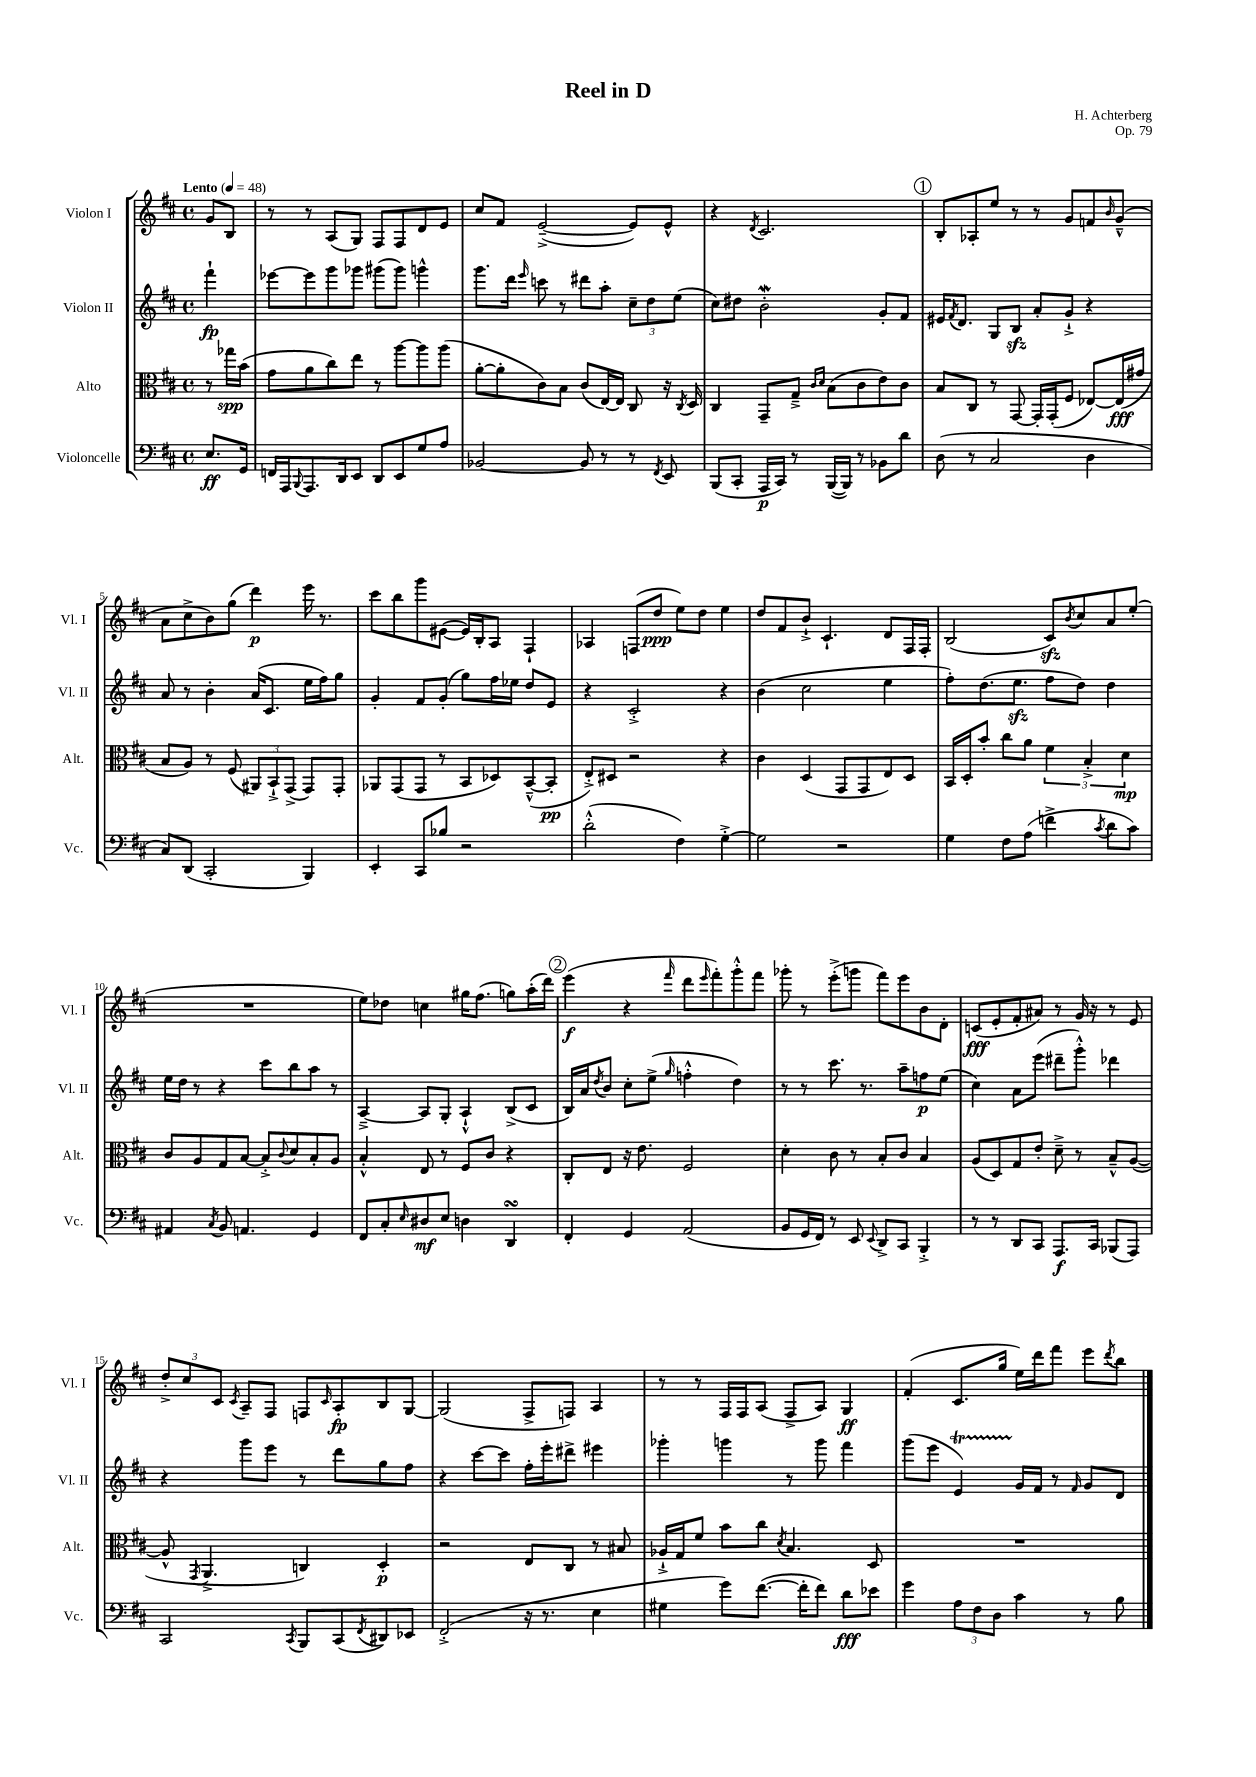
\header { title = "Reel in D" composer = "H. Achterberg" opus = "Op. 79" }
<<
\new StaffGroup <<
\new Staff = "s0" \with { instrumentName = "Violon I" shortInstrumentName = "Vl. I" } {
    \clef treble \key d \major \defaultTimeSignature \time 4/4 \partial 4 \tempo "Lento" 4 = 48
    g'8 b8 |
    r8 r8 a8( g8) fis8 fis8 d'8 e'8 |
    cis''8 fis'8 e'2~--->( e'8) e'8-^ |
    r4 \acciaccatura { d'8 } cis'2. |
    \mark \markup { \circle "1" } b8-. aes8-. e''8 r8 r8 g'8 f'8 \grace { b'16 } g'8---^( |
    a'8 cis''8-> b'8) g''8( d'''4\p) e'''16 r8. |
    cis'''8 b''8 g'''8 eis'8~( eis'16) b16-. a8 fis4-! |
    aes4 f8( d''8\ppp e''8) d''8 e''4 |
    d''8 fis'8 b'8-!-> cis'4.-! d'8 fis16 fis16-. |
    b2( cis'8\sfz) \acciaccatura { b'8 } cis''8 a'8 e''8-.( |
    R1 |
    e''8) des''8 c''4 gis''16 fis''8.( g''8) a''16-.( d'''16) |
    \mark \markup { \circle "2" } e'''4\f( r4 \grace { fis'''16 } d'''8 \grace { e'''16 } fis'''8-.) g'''8-.-^ fis'''8 |
    ges'''8-. r8 e'''8-.->( g'''8 fis'''8) e'''8 b'8 d'8-. |
    c'8\fff( e'8-. fis'8-. ais'8) r8 g'16 r16 r8 e'8 |
    \tuplet 3/2 { d''8-.-> cis''8 cis'8 } \acciaccatura { cis'8 } a8-- fis8 f8 \grace { cis'16 } a8-.\fp b8 g8~ |
    g2( fis8-> f8) a4 |
    r8 r8 fis16 fis16 a8( fis8-> a8) g4\ff |
    fis'4-.( cis'8. g''16 e''16) d'''16 fis'''8 e'''8 \acciaccatura { d'''8 } b''8 \bar "|." |
}
\new Staff = "s1" \with { instrumentName = "Violon II" shortInstrumentName = "Vl. II" } {
    \clef treble \key d \major \defaultTimeSignature \time 4/4 \partial 4
    fis'''4-!\fp |
    ees'''8~ ees'''8 g'''8 ges'''8 gis'''8( gis'''8) g'''4-^ |
    g'''8. d'''16 \grace { e'''16 } c'''8 r8 dis'''8 a''8-. \tuplet 3/2 { cis''8-- d''8 e''8( } |
    cis''8) dis''8 b'2-.\mordent g'8-. fis'8 |
    \mark \markup { \circle "1" } eis'16 \acciaccatura { fis'8 } d'8. g8 b8\sfz a'8-. g'8-!-> r4 |
    a'8 r8 b'4-. a'16( cis'8. e''16 fis''16) g''8 |
    g'4-. fis'8 g'8-.( g''8) fis''16 ees''16 d''8 e'8 |
    r4 cis'2-.-> r4 |
    b'4( cis''2 e''4 |
    fis''8-.) d''8.( e''8.\sfz fis''8 d''8) d''4 |
    e''16 d''16 r8 r4 cis'''8 b''8 a''8 r8 |
    a4~---> a8 g8-. a4-!-^ b8->( cis'8 |
    \mark \markup { \circle "2" } b16) a'16 \acciaccatura { d''8 } b'8 cis''8-. e''8->( \grace { g''16 } f''4-.-^ d''4) |
    r8 r8 cis'''8. r8. a''8-- f''8\p e''8( |
    cis''4) a'8 e'''8( dis'''8-- g'''8-.-^) des'''4 |
    r4 g'''8 e'''8 r8 d'''8 g''8 fis''8 |
    r4 cis'''8~ cis'''8 fis''16-. e'''16-. dis'''8-> eis'''4 |
    ges'''4-. g'''4 r8 g'''8 fis'''4 |
    g'''8( e'''8 e'4\startTrillSpan) g'16\stopTrillSpan fis'16 r8 \grace { fis'16 } g'8 d'8 \bar "|." |
}
\new Staff = "s2" \with { instrumentName = "Alto" shortInstrumentName = "Alt." } {
    \clef alto \key d \major \defaultTimeSignature \time 4/4 \partial 4
    r8 ges''16\spp b'16( |
    g'8 a'8 cis''8) e''8 r8 a''8~ a''8 a''8( |
    a'8~-. a'8-. cis'8) b8 cis'8( e16~) e16 cis8 r16 \acciaccatura { cis8 } d16 |
    cis4 g,8-- g8---> \grace { cis'16 d'16 } b8( cis'8 e'8) cis'8 |
    \mark \markup { \circle "1" } b8 cis8 r8 g,8~ g,16-. g,16-.( fis8 ees8~) ees16\fff( gis'16 |
    b8 a8) r8 fis8( \tuplet 3/2 { ais,8) b,8-!-> g,8->( } g,8) g,8-. |
    aes,8 g,8( g,8 r8 b,8 des8) b,8~---^( b,8-.\pp |
    e8-.->) dis8 r2 r4 |
    cis'4 d4( g,8 g,8 e8) d8 |
    b,16 d16-. b'8-. cis''8 a'8 \tuplet 3/2 { fis'4 b4-.-> d'4\mp } |
    cis'8 a8 g8 b8~ b8-.-> \appoggiatura { cis'8 } d'8 b8-. a8 |
    b4-.-^ e8 r8 fis8 cis'8 r4 |
    \mark \markup { \circle "2" } cis8-. e8 r16 e'8. fis2 |
    d'4-. cis'8 r8 b8-. cis'8 b4 |
    a8( d8) g8 e'8-. d'8---> r8 b8---^ a8~( |
    a8-^ \acciaccatura { g,8 } a,4.-> c4) d4-.\p |
    r2 e8 cis8 r8 bis8 |
    aes16-!-> g16 fis'8 b'8 cis''8 \acciaccatura { d'8 } b4. d8 |
    R1 \bar "|." |
}
\new Staff = "s3" \with { instrumentName = "Violoncelle" shortInstrumentName = "Vc." } {
    \clef bass \key d \major \defaultTimeSignature \time 4/4 \partial 4
    e8.\ff g,16 |
    f,16 a,,16 \appoggiatura { b,,8 } a,,8. d,16 e,8 d,8 e,8 g8 a8 |
    bes,2~ bes,8 r8 r8 \acciaccatura { fis,8 } e,8 |
    b,,8( cis,8-. a,,16\p cis,16) r8 b,,16~( b,,16) r8 bes,8 d'8 |
    \mark \markup { \circle "1" } d8( r8 cis2 d4 |
    cis8) d,8( cis,2-. b,,4) |
    e,4-. cis,8 bes8 r2 |
    d'2-.-^( fis4) g4~-.-> |
    g2 r2 |
    g4 fis8 a8( f'4-> \acciaccatura { cis'8 } d'8 cis'8) |
    ais,4 \acciaccatura { cis8 } b,8 a,4. g,4 |
    fis,8 cis8-. \grace { e16 } dis8\mf e8 d4 d,4\turn |
    \mark \markup { \circle "2" } fis,4-. g,4 a,2( |
    b,8 g,16 fis,16) r8 e,8 \appoggiatura { e,8 } d,8-> cis,8 b,,4-.-> |
    r8 r8 d,8 cis,8 a,,8.\f cis,16 bes,,8( a,,8) |
    cis,2 \acciaccatura { cis,8 } b,,8 cis,8( \acciaccatura { fis,8 } dis,8) ees,8 |
    fis,2-.->( r16 r8. e4 |
    gis4 g'8) fis'8.~( fis'16-. fis'8) d'8\fff ees'8 |
    g'4 \tuplet 3/2 { a8 fis8 d8 } cis'4 r8 b8 \bar "|." |
}
>>
>>
